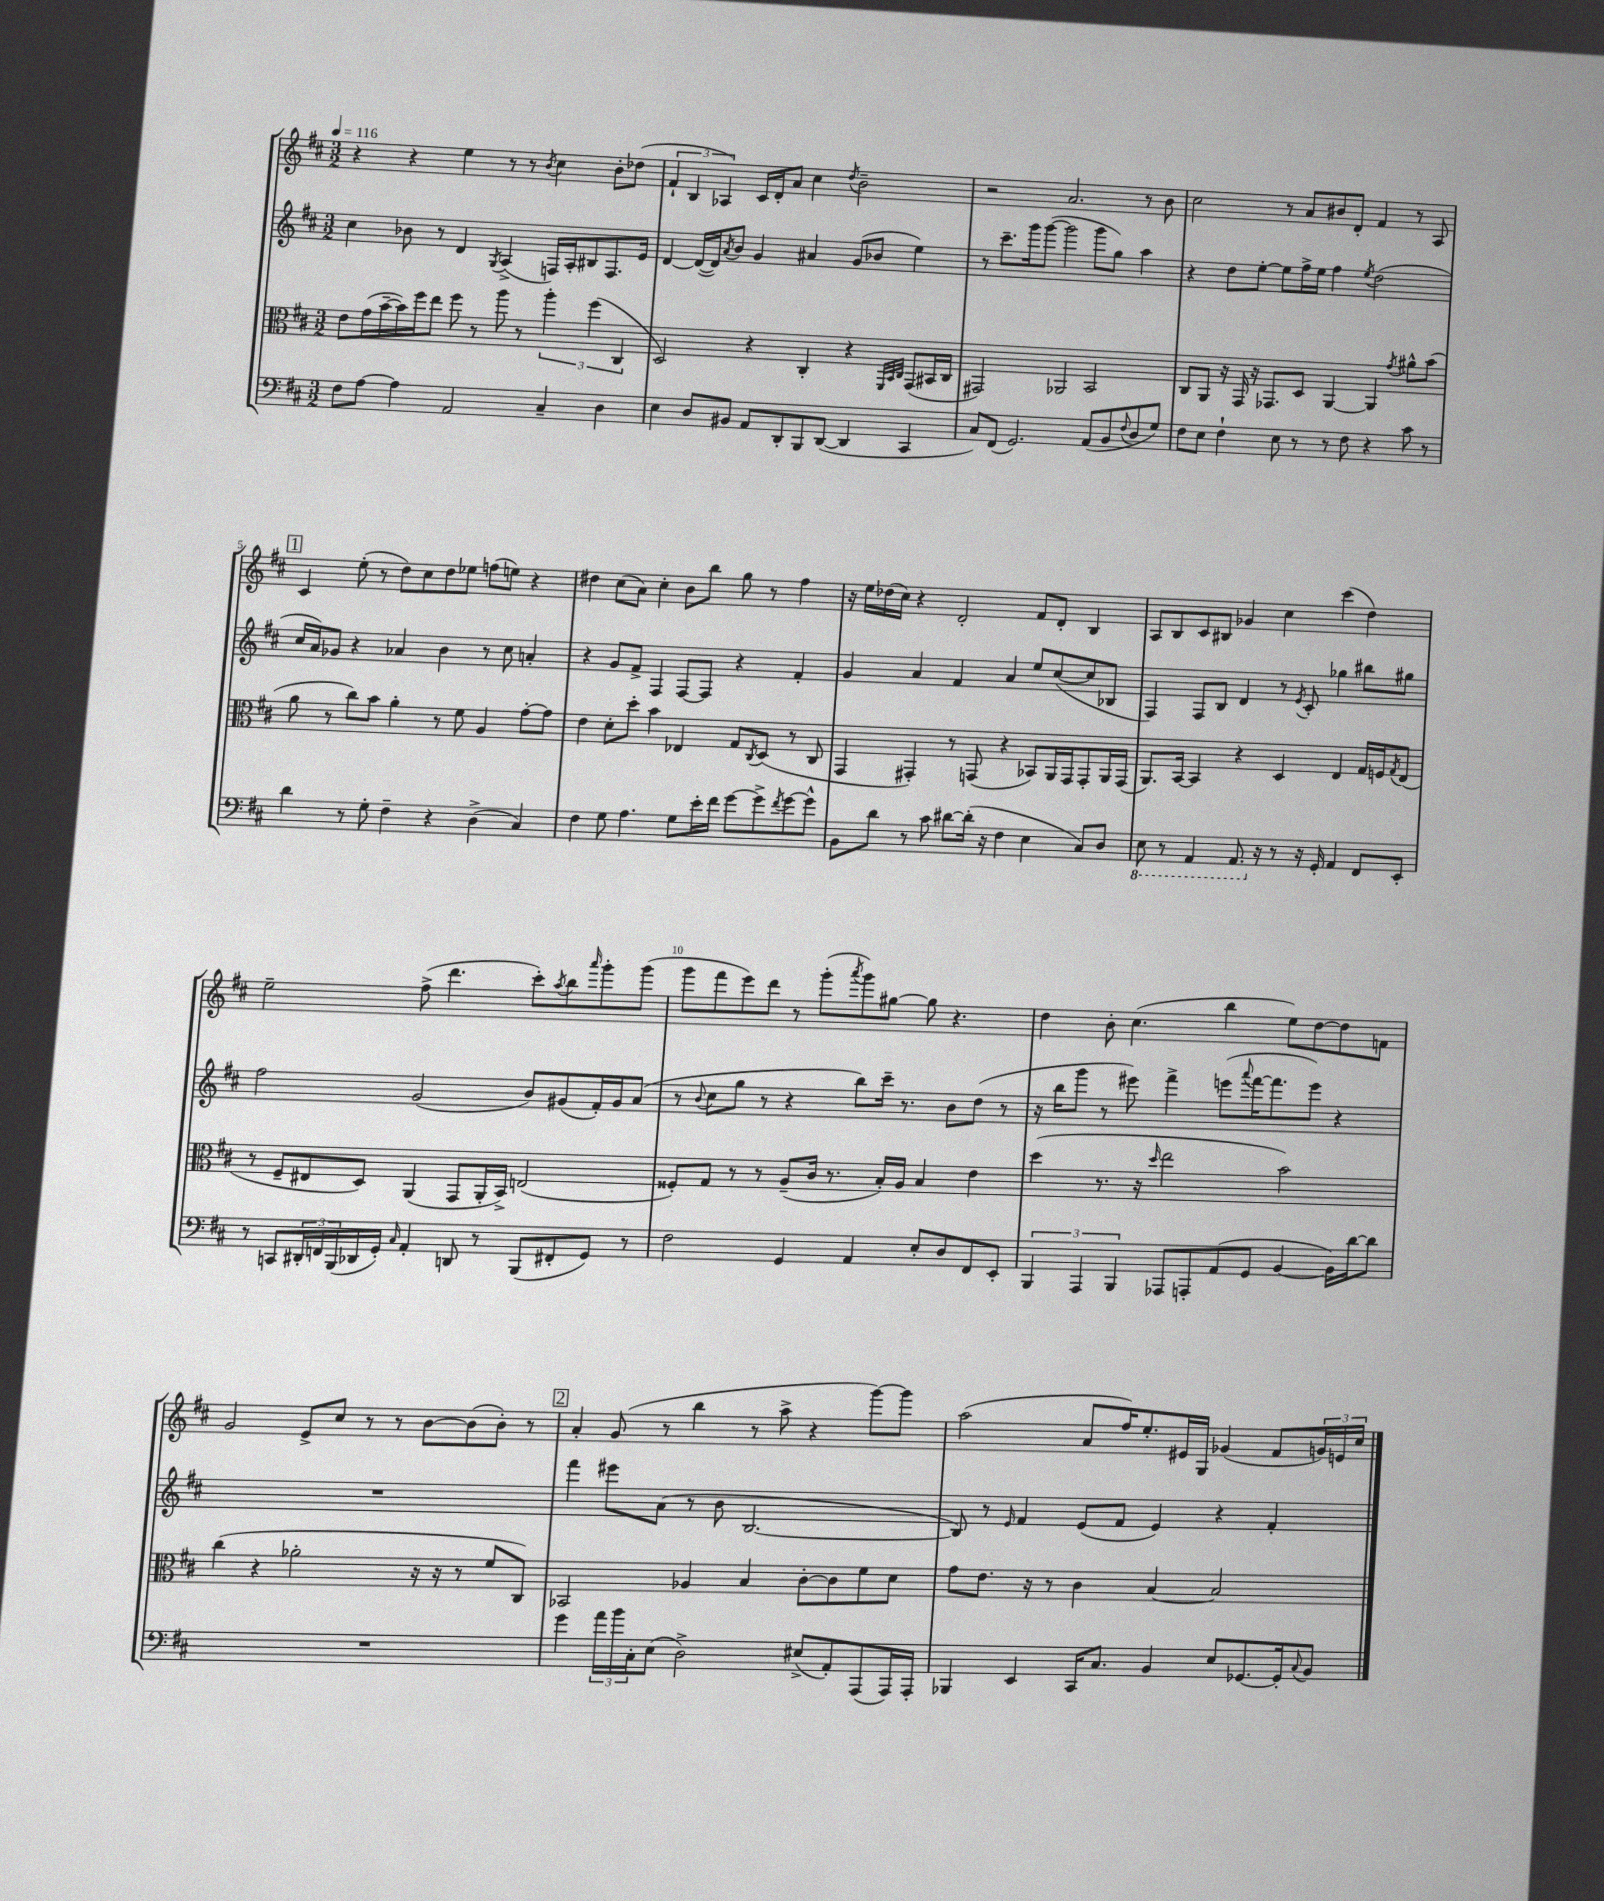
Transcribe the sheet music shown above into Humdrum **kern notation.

**kern	**kern	**kern	**kern
*staff4	*staff3	*staff2	*staff1
*clefF4	*clefC3	*clefG2	*clefG2
*k[f#c#]	*k[f#c#]	*k[f#c#]	*k[f#c#]
*M3/2	*M3/2	*M3/2	*M3/2
*MM116	*MM116	*MM116	*MM116
8F#	8e	4cc#	4r
[8A	(16g	.	.
.	[16b~	.	.
4A]	16b])	8b-	4r
.	16ff#	.	.
.	8ee	8r	.
2AA	8ff#	4d	4ee
.	8r	.	.
.	.	8qG	.
.	8aa	(4A^	8r
.	8r	.	8r
.	.	.	8qb
4C#~	6aa'	16F)	4cc#
.	.	16A'	.
.	.	8B#	.
.	(6ff#	.	.
4D	.	8.F	8b'
.	6C#	.	.
.	.	.	(8dd-
.	.	16e	.
=	=	=	=
4E	2D)	[4d	6f#`
.	.	.	6B
8D	.	(16d_	.
.	.	16d])	.
.	.	.	6A-)
.	.	8qa	.
8BB#	.	8b	.
8AA	4r	4g	16c#
.	.	.	16d'
8DD'	.	.	8a
8BBB	4C#'	4a#	4cc#
([8DD	.	.	.
.	.	.	8qdd
4DD]	4r	(8g	2b~
.	.	8b-	.
.	32qqFF#	.	.
.	32qqBB	.	.
.	32qqC#	.	.
4CC#	(8GG	4ee)	.
.	16BB#	.	.
.	16C#	.	.
=	=	=	=
8C#)	2GG#)	8r	2r
(8FF#	.	8.ccc#~	.
2.GG)	.	.	.
.	.	16ggg	.
.	.	([8ggg	.
.	2AA-	2ggg]	2.a
(8AA	2BB	8ggg	.
8BB	.	8gg)	.
8qqF#	.	.	.
8D	.	4aa	8r
8G)	.	.	8b
=	=	=	=
8F#	8C#	4r	2cc#
8E	8AA	.	.
4F#`	16r	8dd	.
.	16GG	.	.
.	16r	[8ee'	.
.	8.GG-	.	.
8E	.	8ee]	8r
8r	8D	16ff#^	8a
.	.	16ee	.
8r	[4AA	4ff#	8b#
8F#	.	.	8d'
.	.	8qee	.
4r	4AA]	(2dd	4f#
.	8qg	.	.
8c#	8a#^^	.	8r
8r	(8b	.	8A
=	=	=	=
4d	8a	16cc#	4c#
.	.	16a)	.
.	8r	8g-	.
8r	8cc#)	4r	(8ee'
8G'	8b	.	8r
4F#~	4a'	4a-	8dd)
.	.	.	8cc#
4r	8r	4b	8dd
.	8f#	.	8ee-
(4D^	4A	8r	(8ff
.	.	8cc#	8ee)
4C#)	[8g'	4a'	4r
.	8g]	.	.
=	=	=	=
4F#	4e	4r	4dd#
8G	8d'	8g	(8cc#
4.A	8dd'	8f#^	8a)
.	4b	4F#	4cc#'
8G	4E-	[8F#	8b
16e'	.	8F#]	8bb
16f#	.	.	.
[8g	8G	4r	8gg
.	8qC#	.	.
8g^]	(8D	.	8r
8qf#	.	.	.
[8g	8r	4f#'	4ff#
8g^^]	8C#	.	.
=	=	=	=
8BB	4GG	4g	16r
.	.	.	16ee
8d	.	.	(16dd-
.	.	.	16cc#)
8r	4GG#')	4a	4r
8c#	.	.	.
[8d#	8r	4f#	2d'
(16d#']	(8GG	.	.
16r	.	.	.
4F#	4r	4a	.
4E	8BB-)	8ee	8f#
.	16AA	([8cc#	8d'
.	16GG	.	.
8C#)	8GG'	8cc#]	4B
8D	16AA	8B-	.
.	(16GG	.	.
=	=	=	=
8EE	8.AA)	4F#)	8A
8r	.	.	8B
.	[16BB	.	.
4AAA	4BB]	8F#	8c#
.	.	8B	8B#
8.AAA	4r	4d	4g-
16r	.	.	.
8r	4D	8r	4cc#
.	.	8qe	.
16r	.	8c#'	.
16GG'	.	.	.
4AA	4E	4gg-	(4ccc#
8FF#	16G	8bb#	4dd)
.	16F	.	.
.	8qG	.	.
8EE'	(8E	8gg#	.
=	=	=	=
8r	8r	2ff#	2ee~
8CC	8F#~	.	.
24DD#'	8E#	.	.
24FF	.	.	.
(24BBB	.	.	.
16DD-	8D)	.	.
16GG')	.	.	.
16qqC#	.	.	.
4AA'	(4AA	(2g	(8ff#^
.	.	.	4.ddd
8DD	8GG	.	.
8r	16AA'	.	.
.	16BB^)	.	.
(8BBB	(2E	8b)	8ccc#')
.	.	.	8qaa
8FF#'	.	(8g#	8bb
.	.	.	16qqaaa
8GG)	.	16f#')	8ggg'
.	.	16g#	.
8r	.	(8a	(8ggg
=	=	=	=
2F#	8F##')	8r	8ggg
.	.	8qqb	.
.	8G	8cc#	8fff#
.	8r	8gg	8eee)
.	8r	8r	8ddd
4GG	(8A~	4r	8r
.	16c#	.	(8ggg'
.	8.r	.	.
.	.	.	8qaaa
4AA	.	8bb)	8ggg)
.	16B')	16ccc#~	[8gg#
.	16A	8.r	.
8E'	4B	.	8gg#]
8D	.	8b	4.r
8FF#	4e	(8dd	.
8EE'	.	8r	.
=	=	=	=
6BBB	(4dd	16r	4dd
.	.	16bb	.
.	.	8ggg	.
6AAA	.	.	.
.	8.r	8r	8b'
6BBB	.	.	.
.	.	8eee#)	(4.cc#
.	16r	.	.
.	16qqdd	.	.
8AAA-	2ee	4fff#^	.
8AAA'	.	.	.
(8AA	.	(8eee	4bb
.	.	8qqaaa	.
8GG	.	[16fff#	.
.	.	8.fff#]	.
[4BB	2b)	.	8ee)
.	.	8eee)	[8dd
16BB])	.	4r	8dd]
[16d	.	.	.
8d]	.	.	8f
=	=	=	=
1.r	(4cc#	1.r	2g
.	4r	.	.
.	2a-'	.	8e^
.	.	.	8cc#
.	.	.	8r
.	.	.	8r
.	16r	.	[8b
.	16r	.	.
.	8r	.	(8b]
.	8f#	.	8b')
.	8C#)	.	8r
=	=	=	=
4g	2BB-	4fff#	4a'
24a	.	8eee#	(8g
24b	.	.	.
24C#'	.	.	.
(8E	.	(8a	8r
2D^)	4A-	8r	4bb
.	.	8b	.
.	4B	[2.B	8r
.	.	.	8aa^
(8E#^	[8c#'	.	4r
8AA')	8c#]	.	.
(8AAA	8f#	.	[8ggg)
16AAA)	8d	.	8ggg]
16AAA'	.	.	.
=	=	=	=
4BBB-	8g	8B])	(2aa
.	8.e	8r	.
.	.	16qqe	.
4EE	.	4f#	.
.	16r	.	.
.	8r	.	.
16CC#	4c#	(8e	8a
8.C#	.	.	.
.	.	8f#	16ff#)
.	.	.	8.ee'
4BB	[4B	4e)	.
.	.	.	16e#
.	.	.	16G
8E	2B]	4r	(4g-
[8.GG-	.	.	.
.	.	4f#'	8f#
16GG-']	.	.	.
8qqC#	.	.	.
8BB	.	.	24g)
.	.	.	24e
.	.	.	24cc#
==	==	==	==
*-	*-	*-	*-
